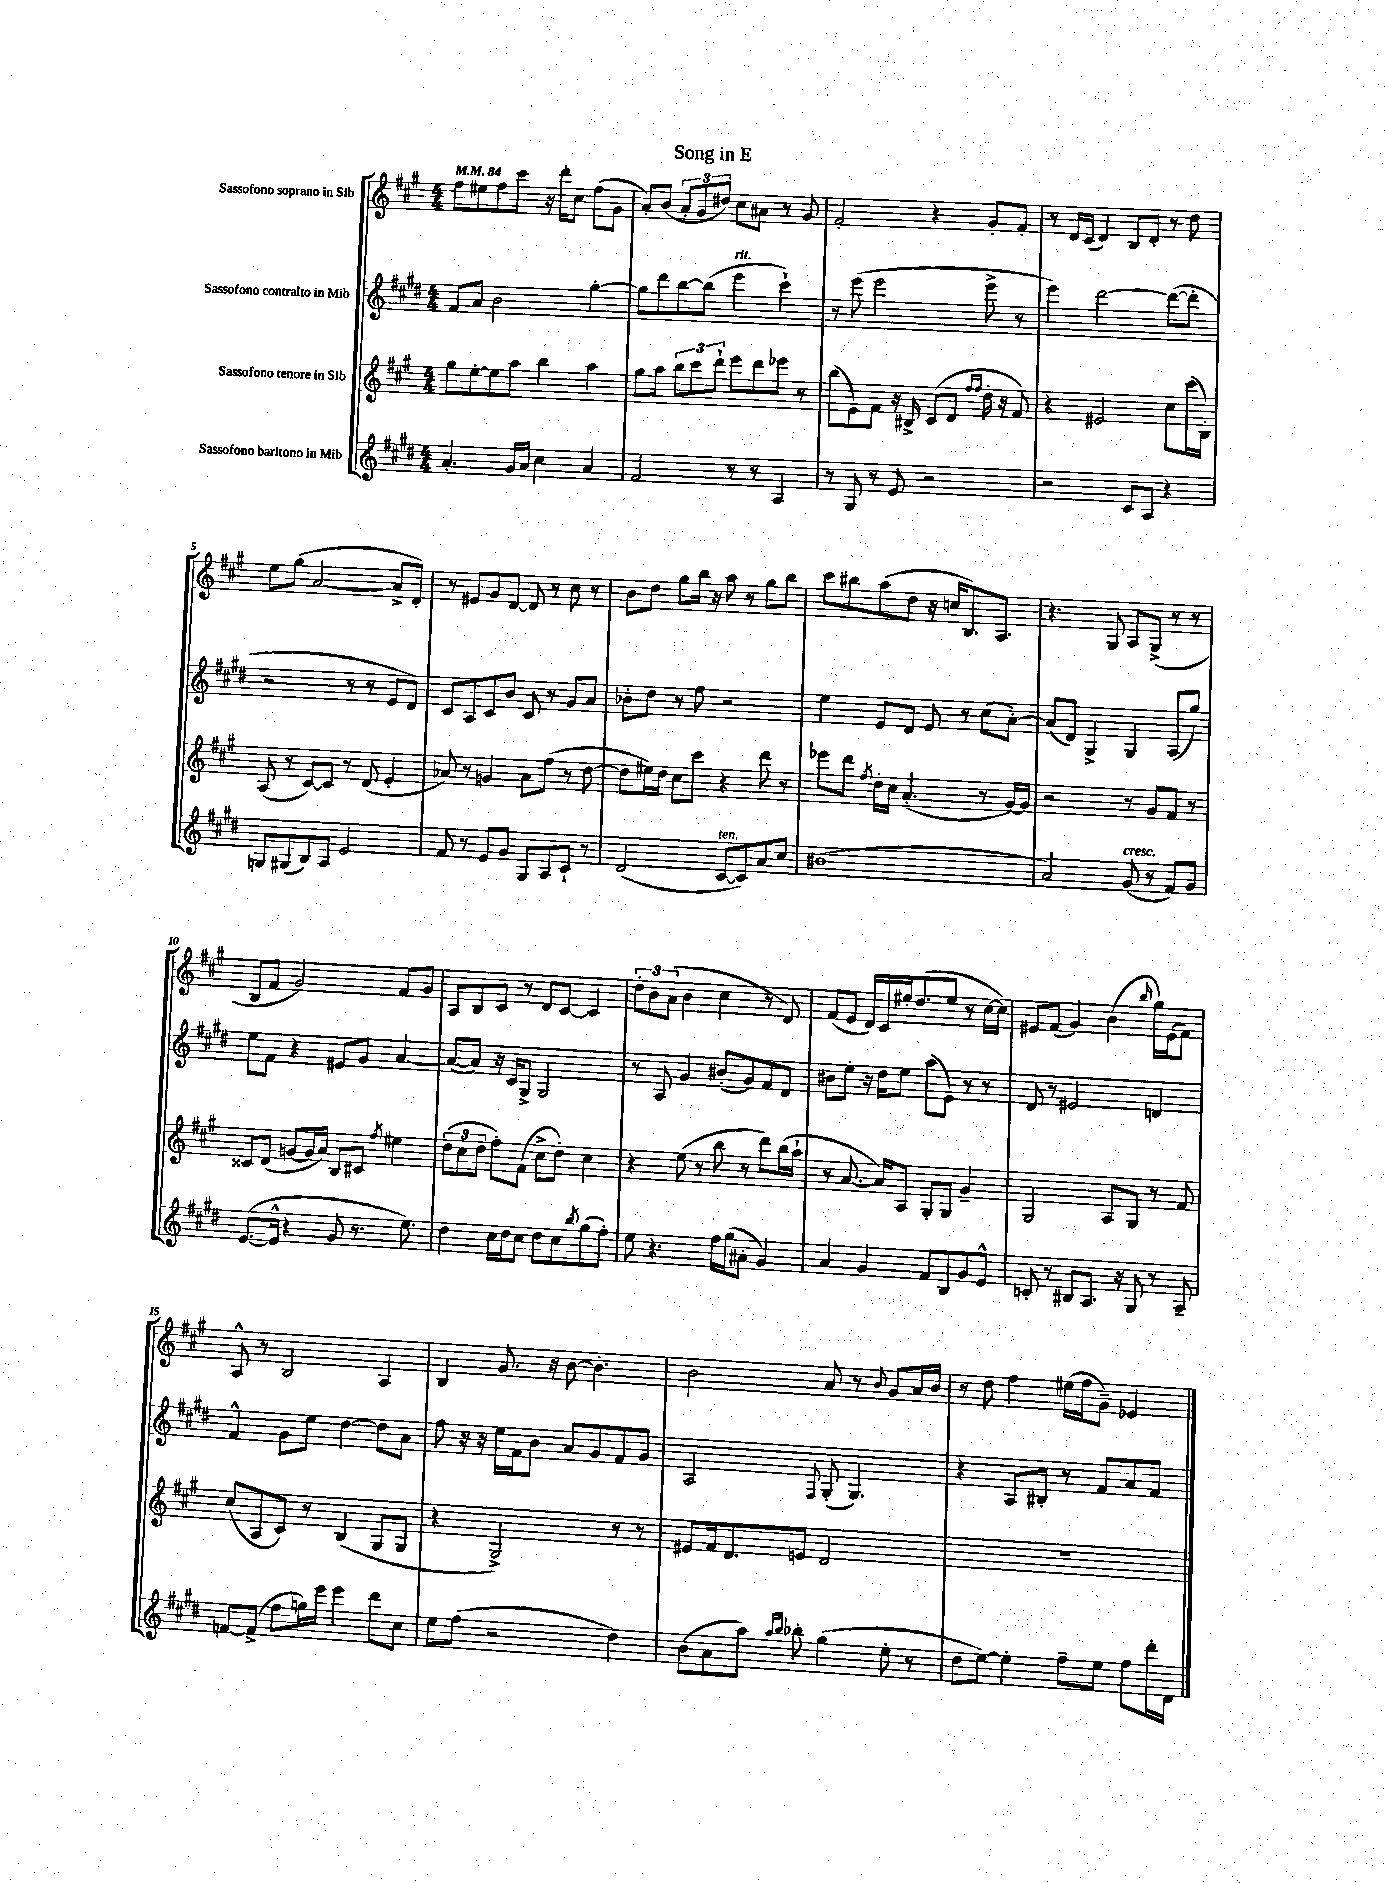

**kern	**kern	**kern	**kern
*staff4	*staff3	*staff2	*staff1
*clefG2	*clefG2	*clefG2	*clefG2
*k[f#c#g#d#]	*k[f#c#g#]	*k[f#c#g#d#]	*k[f#c#g#]
*M4/4	*M4/4	*M4/4	*M4/4
*MM84	*MM84	*MM84	*MM84
4.a'/	8gg#\L	8f#/L	8ff#\L
.	[8ee'\	8a/J	8ee#\
.	8ee\]	2b\	8ff#\
16g#/LL	8aa\J	.	8ccc#\J
16a/JJ	.	.	.
4cc#\	4bb\	.	16r
.	.	.	16ddd'\LK
.	.	.	8cc#\J
4a/	4aa\	[4gg#'\	(8ff#\L
.	.	.	8g#\J
=	=	=	=
2f#/	8gg#\L	8gg#\]L	8a'/L)
.	8aa\J	8ddd#\	(8b/J
.	12bb\L	[8bb\	12a'/L
.	12ccc#\	.	12g#/
.	.	(8bb\]J	.
.	12ddd`\J	.	12dd#/J)
8r	8eee\L	4eee\	8cc#\L
8r	8ddd\	.	8a#\J
4A/	8eee-\J	4ccc#`\)	8r
.	8r	.	8g#/
=	=	=	=
8r	(8bb\L	8r	2f#'/
8G#/	8e\)	(8eee\	.
8r	8f#\J	2eee\	.
8e/	16r	.	.
.	16B#^/	.	.
2r	(8c#/L	.	4r
.	8d/J	.	.
.	16qqff#/LL	.	.
.	16qqff#/JJ	.	.
.	16dd'\	8eee^\	8g#'/L
.	16r	.	.
.	8f#/)	8r	8f#'/J
=	=	=	=
2r	4r	4eee\)	8r
.	.	.	16d/LL
.	.	.	(16c#/JJ
.	2e#/	[2ddd#\	4d/)
8c#/L	.	.	8B/L
8A/J	.	.	8d'/J
4r	8cc#\L	(8ddd#\_L	8r
.	(16ccc#\L	8ddd#'\]J	8dd\
.	16B'\JJ)	.	.
=	=	=	=
8G/L	(8A/	2r	8ee\L
(8G#/	8r	.	(8gg#\J
8B/)	[8c#/L)	.	[2a/
8A/J	8c#/]J	.	.
2e/	8r	8r	.
.	(8d/	8r	.
.	4e'/	8e/L	8a^/]L
.	.	8d#/J)	8d'/J)
=	=	=	=
8f#/	8a-/)	8c#/L	8r
8r	8r	8A/	8e#/L
8e/L	4g/	8c#/	8g#/
8g#/J	.	8b/J	[8d/J
8G#/L	8a-\L	8c#/	8d/]
8A/	(8ff#\J	8r	8r
8c#`/J	8r	8g#/L	8cc#\
8r	[8dd\	8a/J	8r
=	=	=	=
(2d#/	8dd\]L	8b-'\L	8b\L
.	16ee#\L)	8dd#\J	8dd\J
.	16dd\JJ	.	.
.	8cc#\L	8r	8gg#\L
.	8ccc#\J	8ff#\	16bb\Jk
.	.	.	16r
[8c#/L	4r	2r	8aa\
8c#/])	.	.	8r
8a/	8ddd\	.	8gg#\L
8cc#/J	8r	.	8bb\J
=	=	=	=
(1b#	8eee-\L	4ee\	8ccc#\L
.	8ddd\J	.	8bb#\
.	8qff#/	.	.
.	16dd'\LL	8e/L	(8aa\
.	16cc#\JJ	.	.
.	(4.a'/	8d#/J	8dd\J
.	.	8e/	16r
.	.	.	16cc/LK
.	.	8r	8.B/)
.	8r	(8cc#\L	.
.	.	.	8.A/J
.	[16g#/LL)	[8a'\J)	.
.	16g#/]JJ	.	.
=	=	=	=
2a/)	2r	(8a/]L	4.r
.	.	8d#/J)	.
.	.	4G#^/	.
.	.	.	8G#/
(8g#/	8r	4G#/	8A/L
8r	8g#/L	.	(8G#^/J
8f#/L)	8f#/J	(8A/L	8r
8g#/J	8r	8gg#/J)	8r
=	=	=	=
([8.e/L	8c##/L	8ee\L	8B/L
.	(8d/J	8f#\J	8f#/J
16e^^/]Jk	.	.	.
4r	[8g/L	4r	2g#/)
.	16g/]L	.	.
.	16a/JJ)	.	.
8g#/	8B/L	8e#/L	.
8.r	8c#/J	8g#/J	.
.	8qff#/	.	.
.	4ee#\	[4a/	8f#/L
8.ee\)	.	.	.
.	.	.	8g#/J
=	=	=	=
4dd#\	(12dd\L	(8a/_L	8A/L
.	12cc#\	.	.
.	.	8a/]J)	8B/
.	12dd\J	.	.
16cc#\LL	8ff#'\L)	16r	8c#/J
16dd#\J	.	16c#/LK	.
8cc#\J	(8f#\J	8G#^/J	8r
8dd#\L	8cc#^\L	2G#/	8d/L
8cc#\	8dd'\J)	.	[8c#/J
8qbb/	.	.	.
(8gg#\	4cc#\	.	4c#/]
8ff#'\J)	.	.	.
=	=	=	=
8ee\	4r	8r	12dd'\L
.	.	.	12b\
4.r	.	8A/	.
.	.	.	(12a\J
.	(8ee\	4g#/	4b\
.	8r	.	.
16ff#\LL	8bb\	(8b#'/L	4cc#\
(16gg#\J	.	.	.
8a#'\J	8r	8g#/)	.
4g#/)	8ddd\L)	8f#/	8r
.	(16bb\L	8d#/J	8d/)
.	16aa`\JJ	.	.
=	=	=	=
4a/	8r	8b#\L	(8f#/L
.	[8.a/	8ee'\J	8e/J
4g#/	.	16r	16d/LL)
.	16a/]LK)	16dd#\LK	16c#/
.	8A/J	8ee\J	16ee#'/J
.	.	.	(8.dd/
8f#/L	8G#'/L	(8aa\L	.
8B/	8G#/J	8e\J)	8ee#/J
8g#/	4g#~/	8r	8r
8e^^/J	.	8r	[16cc#\LL
.	.	.	16cc#\]JJ)
=	=	=	=
8c'/	2G#/	8d#/	8e#/L
8r	.	8r	(8f#/J
8B#/L	.	2e#/	4g#/)
8.A/J	.	.	.
.	8A/L	.	(4b\
16r	.	.	.
8G#/	8G#/J	.	.
.	.	.	16qqbb/
8r	8r	4d/	16gg#\LL)
.	.	.	(16e#\J
8A~/	8f#/	.	8f#\J)
=	=	=	=
[8f/L	(8cc#/L	4f#^^/	8A^^/
(8f^/]J	8A/	.	8r
8ff#\L	8c#/J)	8g#\L	2B/
16gg\L)	8r	8ee\J	.
16eee\JJ	.	.	.
4eee\	(4B/	[4dd#\	.
8ddd#\L	8G#/L	8dd#\]L	4A/
8cc#\J	8G#/J	8a\J	.
=	=	=	=
8ee\L	4r	8ff#\	4B/
(8ff#\J	.	16r	.
.	.	16r	.
2r	2G#^/)	16ee\LL	8.g#/
.	.	16f#\J	.
.	.	8b\J	.
.	.	.	16r
.	.	8a/L	[8b\
.	.	8g#/	4.b'\]
4dd#\)	8r	8f#/	.
.	8r	8g#/J	.
=	=	=	=
(8b\L	8e#/L	2A/	2b\
8a\	16f#/k	.	.
.	8.d/	.	.
8aa\J)	.	.	.
16qqaa/LL	.	.	.
16qqbb/JJ	.	.	.
8bb-'\	8e/J	.	.
.	.	8qqF#/	.
(4gg#\	2d/	(8G#'/	8a/
.	.	4.G#/)	8r
.	.	.	8qqb/
8ee'\	.	.	8g#/L
8r	.	.	16a/L
.	.	.	16b/JJ
=	=	=	=
8dd#\L	1r	4r	8r
[8ee\J)	.	.	8dd\
4ee'\]	.	8A/L	4ff#\
.	.	8B#'/J	.
8ff#~\L	.	8r	(16ee#\LL
.	.	.	16ff#\J
8ee\J	.	8f#/L	8g#~\J)
8ff#\L	.	8a/	4e-/
16ddd#'\L	.	8f#/J	.
16d#\JJ	.	.	.
==	==	==	==
*-	*-	*-	*-
